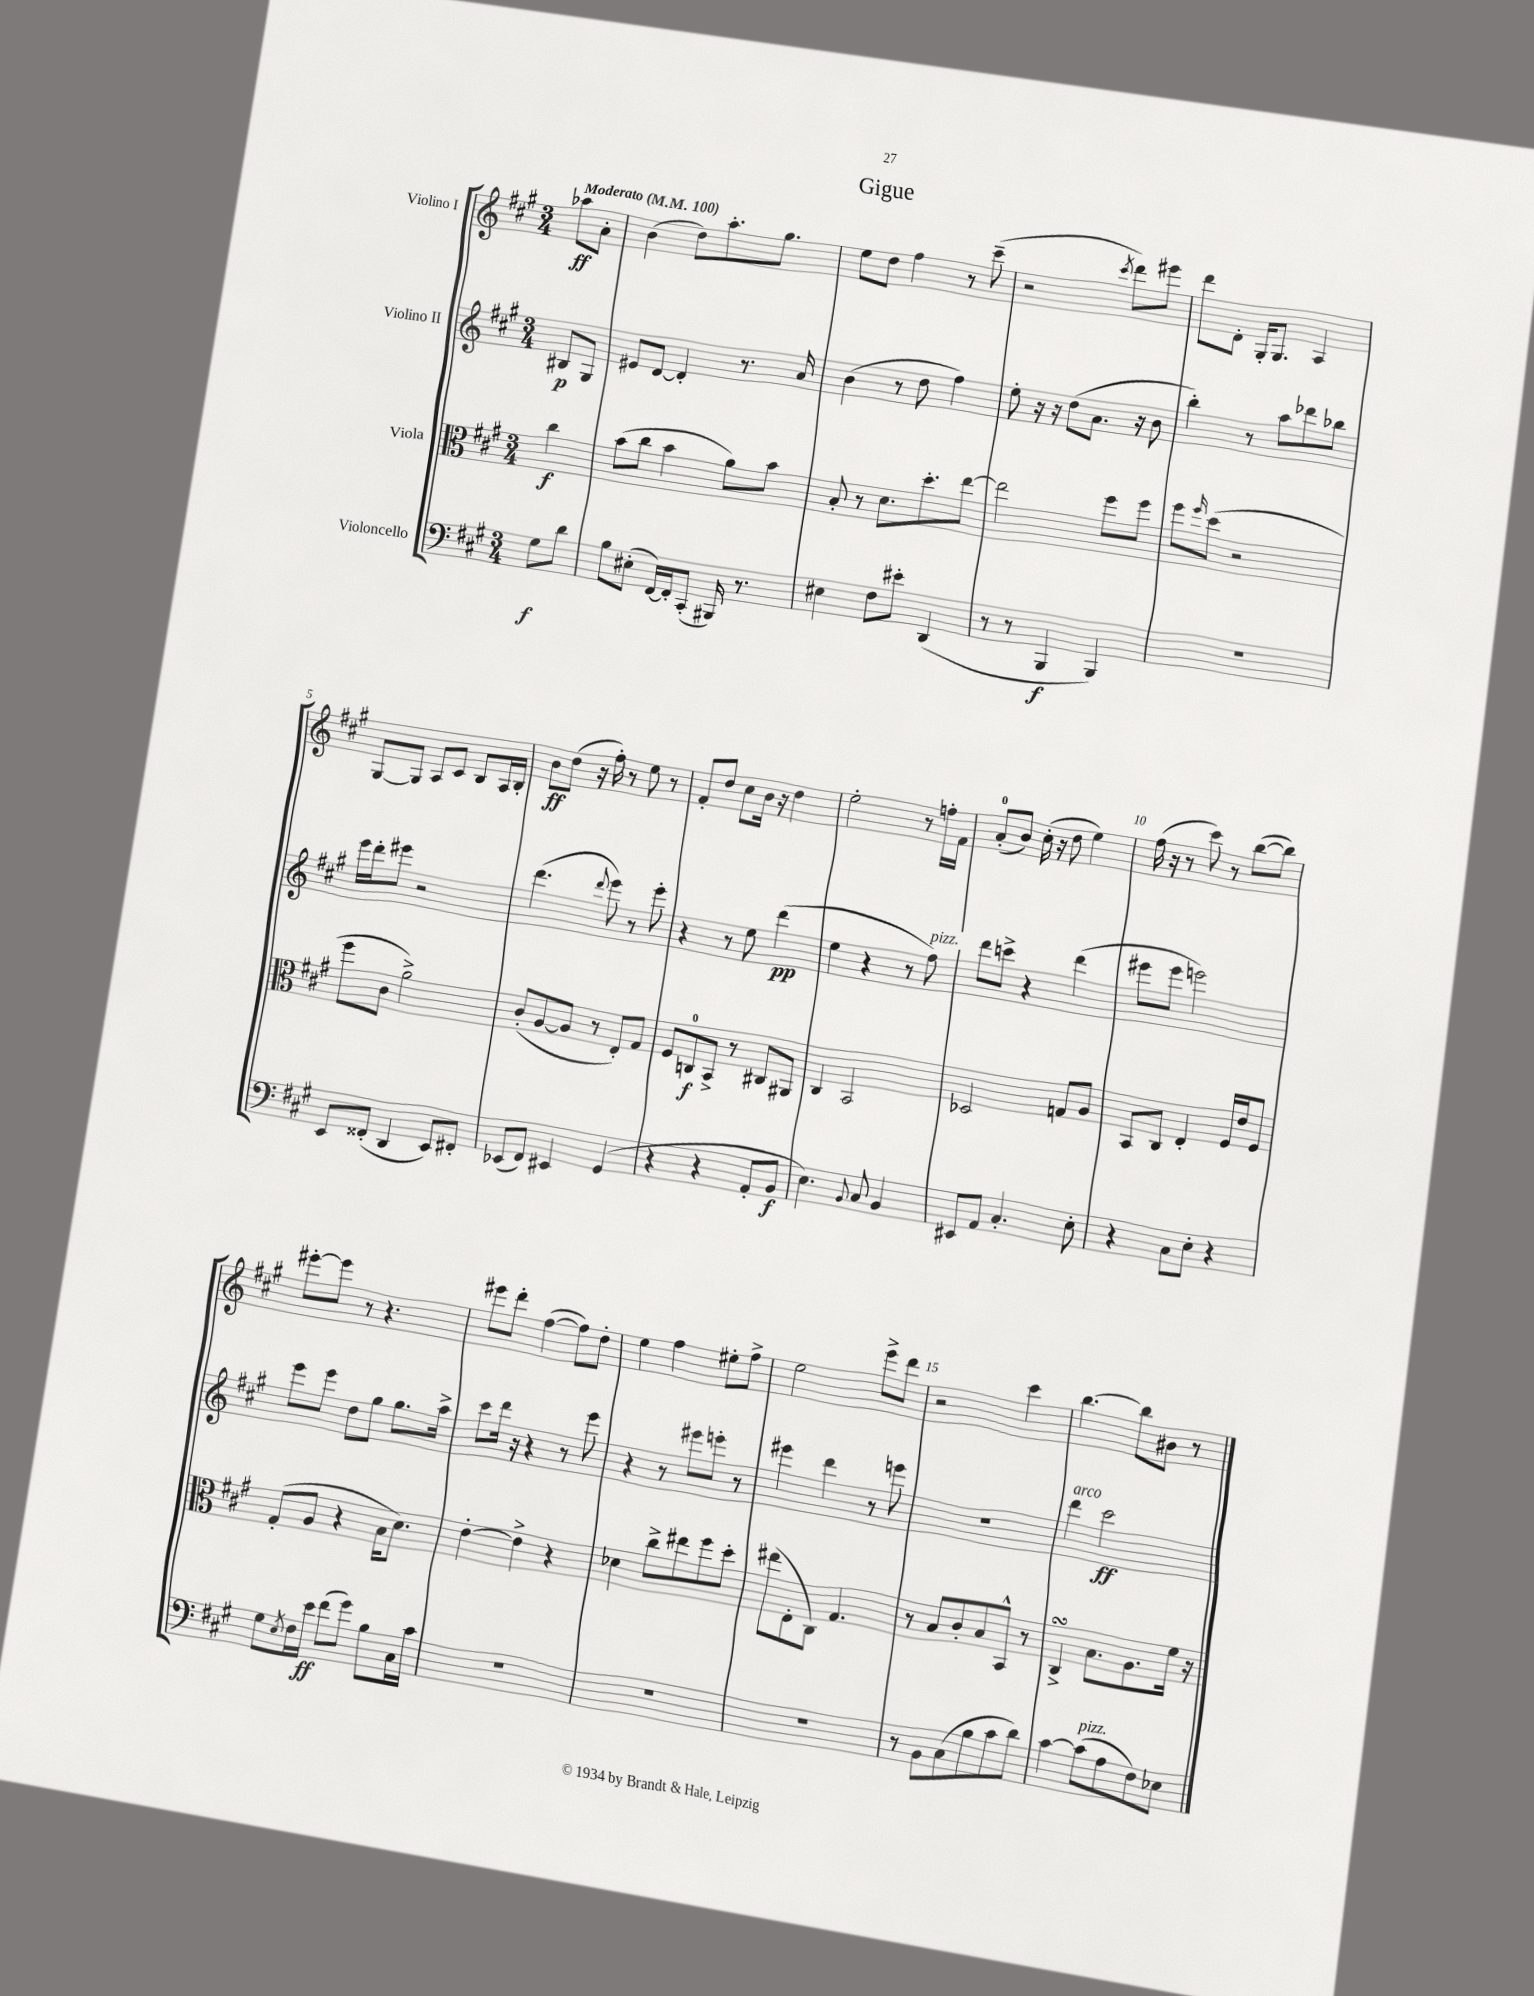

**kern	**kern	**kern	**kern
*staff4	*staff3	*staff2	*staff1
*clefF4	*clefC3	*clefG2	*clefG2
*k[f#c#g#]	*k[f#c#g#]	*k[f#c#g#]	*k[f#c#g#]
*M3/4	*M3/4	*M3/4	*M3/4
*MM100	*MM100	*MM100	*MM100
8G#	4cc#	8B#	8aa-
8d	.	8G#	8a'
=	=	=	=
8B	(8b	8e#	(4b
(8E#'	8cc#	[8d	.
[16FF#)	4b	4d']	8dd)
16FF#']	.	.	.
(8CC#'	.	.	8.aa'
16BBB#)	8a)	8.r	.
8.r	.	.	8.gg#
.	8b	.	.
.	.	16a	.
=	=	=	=
4E#	8B'	(4b	8ee
.	8r	.	8dd
8F#	8.d	8r	4ff#
8e#'	.	8dd	.
.	8.dd'	.	.
(4DD	.	4ff#)	8r
.	[8ee	.	(8ccc#~
=	=	=	=
8r	2ee]	8ee'	2r
8r	.	16r	.
.	.	16r	.
4BBB	.	(8dd	.
.	.	8.a	.
.	.	.	8qccc#
4BBB)	8ff#	.	8ddd)
.	.	16r	.
.	8ff#	8b	8eee#
=	=	=	=
2.r	8ff#	4bb')	8ddd
.	16qqff#	.	.
.	(8dd	.	8d'
.	2r	8r	16G#'
.	.	.	8.G#
.	.	8aa	.
.	.	8ddd-	4A
.	.	8bb-	.
=	=	=	=
8EE	8ff#	16eee	[8G#
.	.	16ddd'	.
(8FF##'	8c#	8eee#	8G#]
4DD	2a^)	2r	8A
.	.	.	8c#
8EE)	.	.	8B
8FF#'	.	.	16A
.	.	.	16B'
=	=	=	=
(8EE-	(8c#'	(4.ddd	8b
8FF#)	[8A	.	(8dd
4EE#	8A]	.	16r
.	.	.	16ff#')
.	.	8qqddd	.
.	8r	8eee)	8r
(4GG#	8E')	8r	8ee
.	8G#	8eee'	8r
=	=	=	=
4r	8F#	4r	8f#'
.	8C	.	8dd
4r	8BB^	8r	8cc#
.	8r	8ee	16b
.	.	.	16r
8AA'	8C#	(4ddd	4dd
8BB	8AA#	.	.
=	=	=	=
4.E)	4C#	4ee	2ee'
.	2BB	4r	.
8qqBB	.	.	.
8C#	.	.	.
4BB	.	8r	8r
.	.	8ff#)	16ff'
.	.	.	16f#
=	=	=	=
8EE#	2D-	8ddd	(8a'
8AA	.	8ccc^	8b)
4.C#'	.	4r	(16cc#'
.	.	.	16r
.	.	.	8dd
.	8G	(4ddd	4ee)
8E'	8A	.	.
=	=	=	=
4r	8BB	8eee#	(16ff#
.	.	.	16r
.	8C#	8eee#	8r
8C#	4E'	2eee)	8ccc#)
8E'	.	.	8r
4r	16F#	.	([8bb
.	16e	.	.
.	8F#	.	8bb])
=	=	=	=
8G#	(8G#'	8eee	[8eee#'
8qE	.	.	.
16F#	8A	8eee	8eee#]
16e	.	.	.
(8f#	4r	8dd	8r
8g#)	.	8gg#	4.r
8B	16B	8.gg#	.
.	8.d)	.	.
16C#	.	.	.
16c#	.	16aa^	.
=	=	=	=
2.r	[4e'	8ccc#	8eee#
.	.	16ddd	8ddd'
.	.	16r	.
.	4e^]	4r	([4ff#
.	4r	8r	8ff#])
.	.	8eee	8dd'
=	=	=	=
2.r	4d-	4r	4ee
.	8cc#^	8r	4ff#
.	8ee#	8eee#	.
.	8ff#	8eee'	8ee#'
.	8dd'	8r	8ff#^
=	=	=	=
2.r	(8ee#	4eee#	2ee
.	8E'	.	.
.	8C#)	4ddd	.
.	4.G#	.	.
.	.	8r	8eee^
.	.	8eee	8ddd
=	=	=	=
8r	8r	2.r	2r
8BB	8B	.	.
(8C#	8c#'	.	.
8B	8B	.	.
8c#	8BB^^	.	4ccc#
8d)	8r	.	.
=	=	=	=
[4c#	4C#^	4ddd	[4.bb
(8c#]	8.B	2ccc#	.
8A	.	.	8bb]
.	8.A	.	.
8F#)	.	.	8b#
8E-	16f#	.	8r
.	16r	.	.
==	==	==	==
*-	*-	*-	*-
